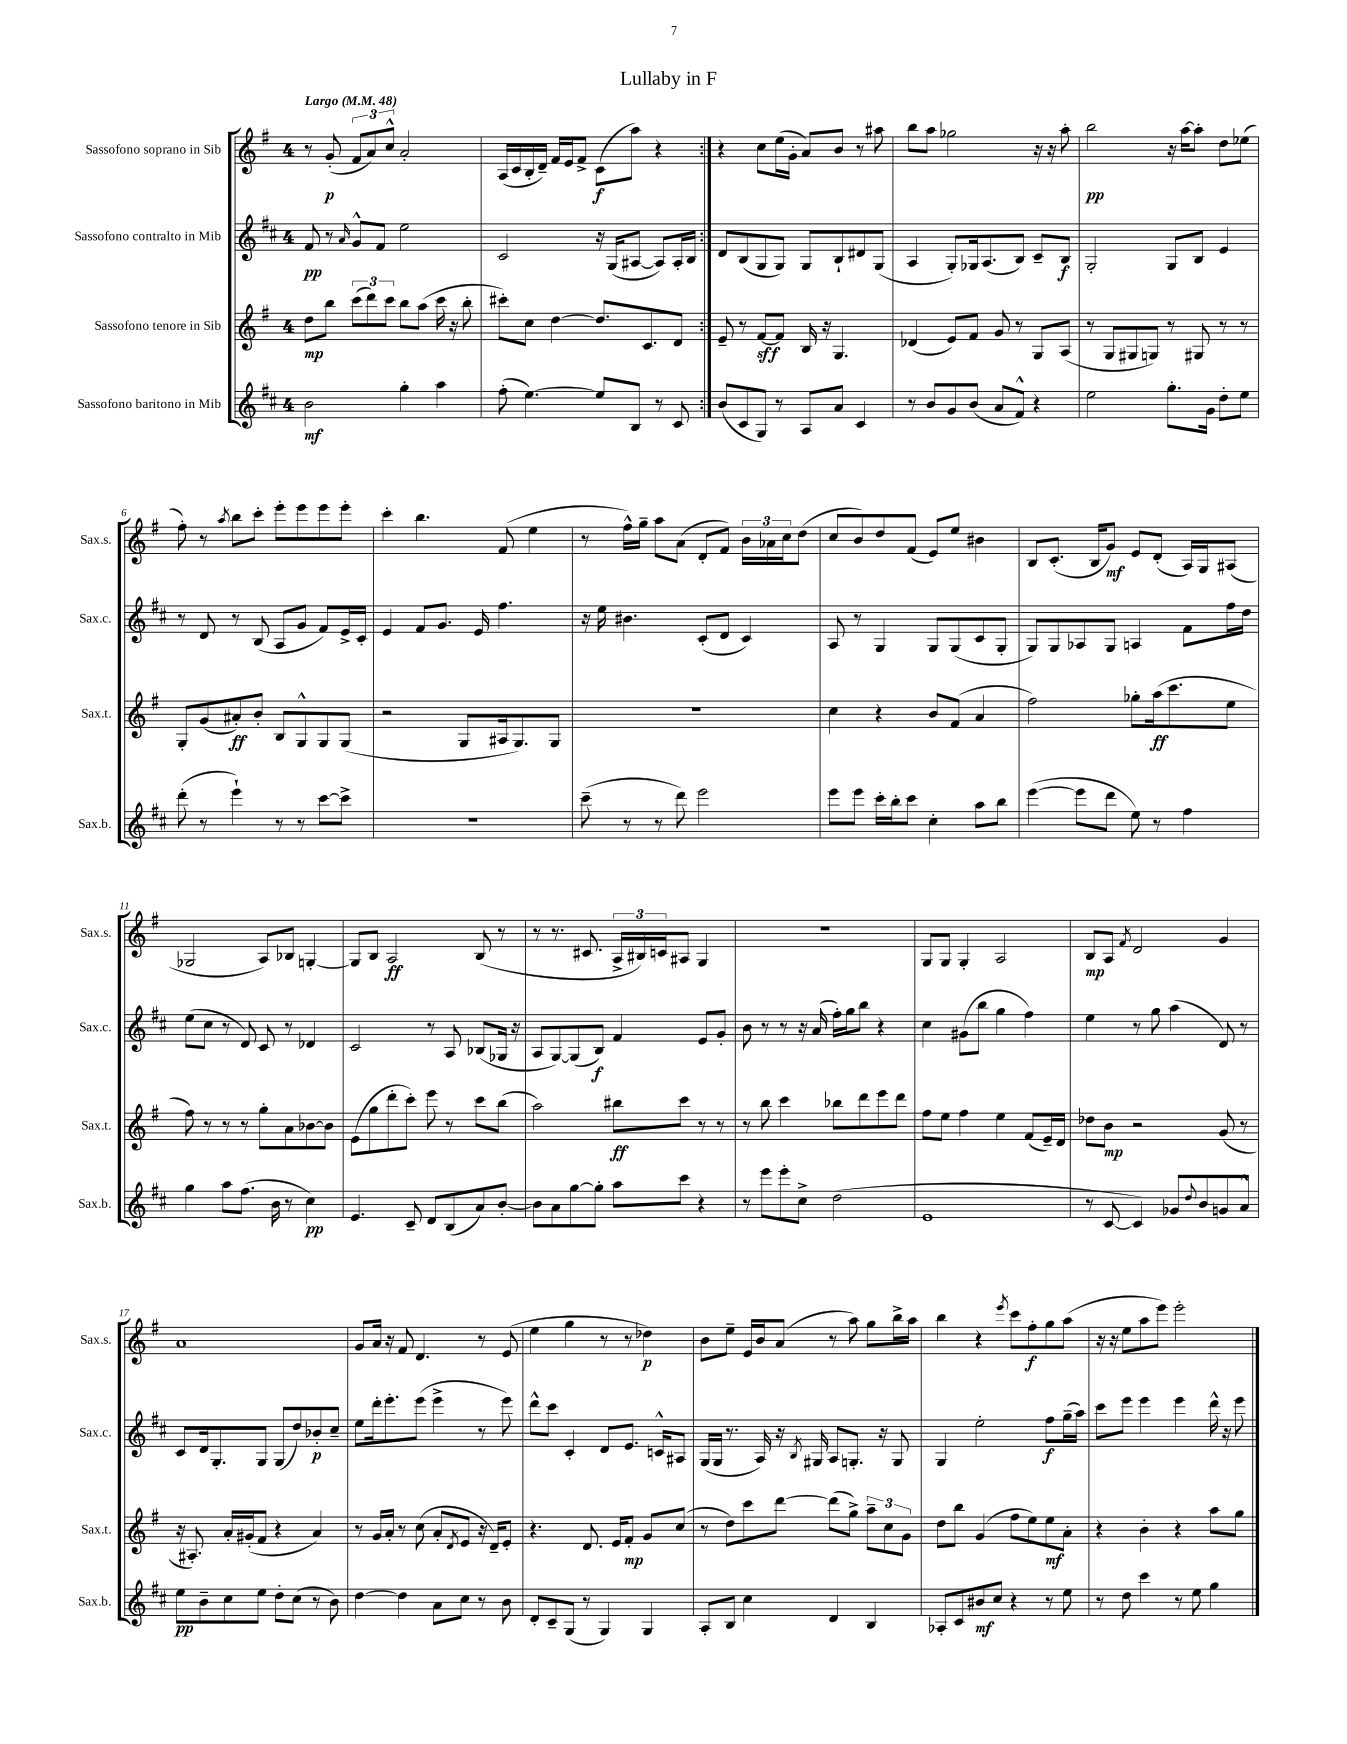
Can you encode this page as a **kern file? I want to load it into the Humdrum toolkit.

**kern	**dynam	**kern	**dynam	**kern	**dynam	**kern	**dynam
*part4	*part4	*part3	*part3	*part2	*part2	*part1	*part1
*staff4	*staff4	*staff3	*staff3	*staff2	*staff2	*staff1	*staff1
*I"Sassofono baritono in Mib	*	*I"Sassofono tenore in Sib	*	*I"Sassofono contralto in Mib	*	*I"Sassofono soprano in Sib	*
*I'Sax.b.	*	*I'Sax.t.	*	*I'Sax.c.	*	*I'Sax.s.	*
*clefG2	*	*clefG2	*	*clefG2	*	*clefG2	*
*k[f#c#]	*	*k[f#]	*	*k[f#c#]	*	*k[f#]	*
*M4/4	*	*M4/4	*	*M4/4	*	*M4/4	*
*MM48	*	*MM48	*	*MM48	*	*MM48	*
=1	=1	=1	=1	=1	=1	=1	=1
!	!	!	!	!	!	!LO:TX:a:B:t=Largo	!
2b\	mf	8dd\L	mp	8f#/	pp	8r	.
.	.	8bb\J	.	8r	.	(8g'/	p
.	.	.	.	16qqa/	.	.	.
.	.	(12ccc\L	.	8g^^/L	.	12f#/L	.
.	.	12ddd\)	.	.	.	12a/)	.
.	.	.	.	8f#/J	.	.	.
.	.	12ccc\J	.	.	.	12cc^^/J	.
4gg'\	.	8bb\L	.	2ee\	.	2a'/	.
.	.	(8aa\J	.	.	.	.	.
4aa\	.	16ccc\	.	.	.	.	.
.	.	16r	.	.	.	.	.
.	.	8bb'\	.	.	.	.	.
=2	=2	=2	=2	=2	=2	=2	=2
(8ff#'\	.	8ccc#X'\L)	.	2c#/	.	(16A/LL	.
.	.	.	.	.	.	16c/	.
[4.ee\)	.	8cc\J	.	.	.	16B'/	.
.	.	.	.	.	.	16d~/JJ)	.
.	.	[4dd\	.	.	.	16f#/LL	.
.	.	.	.	.	.	16e/J	.
.	.	.	.	.	.	8f#^/J	.
8ee/L]	.	8.dd/L]	.	16r	.	(8c\L	f
.	.	.	.	(16G/KL	.	.	.
8B/J	.	.	.	[8A#X/J	.	8aa\J)	.
.	.	8.c/	.	.	.	.	.
8r	.	.	.	8A#/L])	.	4r	.
8c#/	.	8d/J	.	16A#'/L	.	.	.
.	.	.	.	16B/JJ	.	.	.
=3:|!	=3:|!	=3:|!	=3:|!	=3:|!	=3:|!	=3:|!	=3:|!
(8b/L	.	8e~/	.	8d/L	.	4r	.
8c#/	.	8r	.	(8B/	.	.	.
8G/J)	.	[8f#/L	sff	8G/	.	8cc\L	.
8r	.	8f#/J]	.	8G/J)	.	(16ee\L	.
.	.	.	.	.	.	16g'\JJ	.
8A/L	.	16B/	.	8G/L	.	8a/L)	.
.	.	16r	.	.	.	.	.
8a/J	.	4.G/	.	8B`/	.	8b/J	.
4c#/	.	.	.	8d#X/	.	8r	.
.	.	.	.	(8G/J	.	8aa#X\	.
=4	=4	=4	=4	=4	=4	=4	=4
8r	.	(4d-X/	.	4A/	.	8bb\L	.
8b/L	.	.	.	.	.	8aa\J	.
8g/	.	8e/L)	.	8G'/L)	.	2gg-X\	.
(8b/J	.	8f#/J	.	16G-X/k	.	.	.
.	.	.	.	(8.A/	.	.	.
8a/L	.	8g/	.	.	.	.	.
8f#^^/J)	.	8r	.	8B/J)	.	.	.
4r	.	8G/L	.	8c#~/L	.	16r	.
.	.	.	.	.	.	16r	.
.	.	(8A/J	.	8B/J	f	8aa'\	.
=5	=5	=5	=5	=5	=5	=5	=5
2ee\	.	8r	.	2G'/	.	2bb\	pp
.	.	8G/L	.	.	.	.	.
.	.	8G#X/	.	.	.	.	.
.	.	8Gn/J)	.	.	.	.	.
8.gg'\L	.	8r	.	8G/L	.	16r	.
.	.	.	.	.	.	[16aa\KL	.
.	.	8G#X/	.	8B/J	.	8aa'\J]	.
16g\Jk	.	.	.	.	.	.	.
8dd'\L	.	8r	.	4e/	.	8dd\L	.
8ee\J	.	8r	.	.	.	(8ee-X\J	.
!!LO:LB:g=z
=6	=6	=6	=6	=6	=6	=6	=6
(8ddd'\	.	8G'/L	.	8r	.	8ff#'\)	.
8r	.	(8g/	.	8d/	.	8r	.
.	.	.	.	.	.	8qaa/	.
4eee`\)	.	8a#X'/)	ff	8r	.	8bb\L	.
.	.	8b'/J	.	(8B/	.	8ccc'\J	.
8r	.	8B/L	.	8A/L	.	8eee'\L	.
8r	.	8G^^/	.	8g/J	.	8eee\	.
[8ccc#\L	.	8G/	.	8f#/L)	.	8eee\	.
8ccc#^\J]	.	(8G/J	.	16e^/L	.	8eee'\J	.
.	.	.	.	16c#'/JJ	.	.	.
=7	=7	=7	=7	=7	=7	=7	=7
1r	.	2r	.	4e/	.	4ccc'\	.
.	.	.	.	8f#/L	.	4.bb\	.
.	.	.	.	8.g/J	.	.	.
.	.	8G/L	.	.	.	.	.
.	.	.	.	16e/	.	.	.
.	.	16A#X/k	.	4.ff#\	.	(8f#/	.
.	.	8.G/)	.	.	.	.	.
.	.	.	.	.	.	4ee\	.
.	.	8G/J	.	.	.	.	.
=8	=8	=8	=8	=8	=8	=8	=8
(8ccc#~\	.	1r	.	16r	.	8r	.
.	.	.	.	16ee\	.	.	.
8r	.	.	.	4.b#X\	.	16ff#^^\LL)	.
.	.	.	.	.	.	16gg~\JJ	.
8r	.	.	.	.	.	8aa\L	.
8ddd\)	.	.	.	.	.	(8a\J	.
2eee\	.	.	.	(8c#'/L	.	8d'/L	.
.	.	.	.	8d/J	.	8f#/J)	.
.	.	.	.	4c#/)	.	24b\LL	.
.	.	.	.	.	.	24a-X\	.
.	.	.	.	.	.	24cc\J	.
.	.	.	.	.	.	(8dd\J	.
=9	=9	=9	=9	=9	=9	=9	=9
8eee\L	.	4cc\	.	8A/	.	8cc/L	.
8eee\J	.	.	.	8r	.	8b/)	.
16ccc#'\LL	.	4r	.	4G/	.	8dd/	.
16bb'\J	.	.	.	.	.	.	.
8ccc#\J	.	.	.	.	.	(8f#/J	.
4cc#'\	.	8b/L	.	8G/L	.	8e/L)	.
.	.	(8f#/J	.	(8G/	.	8ee/J	.
8aa\L	.	4a/	.	8c#/	.	4b#X\	.
8bb\J	.	.	.	8G'/J	.	.	.
=10	=10	=10	=10	=10	=10	=10	=10
([4eee\	.	2ff#\)	.	8G/L)	.	8B/L	.
.	.	.	.	8G/	.	(8.c'/J	.
8eee\L]	.	.	.	8A-X/	.	.	.
.	.	.	.	.	.	16B/KL	.
8ddd\J	.	.	.	8G/J	.	8g/J)	mf
8ee\)	.	8gg-X'\L	.	4An/	.	8e/L	.
8r	.	(16aa\k	ff	.	.	(8d'/J	.
.	.	8.ccc\	.	.	.	.	.
4ff#\	.	.	.	8f#\L	.	16A/LL)	.
.	.	.	.	.	.	16G/J	.
.	.	8ee\J	.	16ff#\L	.	(8A#X/J	.
.	.	.	.	16dd\JJ	.	.	.
!!LO:LB:g=z
=11	=11	=11	=11	=11	=11	=11	=11
4gg\	.	8ff#\)	.	(8ee\L	.	2G-X/	.
.	.	8r	.	8cc#\J	.	.	.
8aa\L	.	8r	.	8r	.	.	.
(8.ff#\J	.	8r	.	8d/)	.	.	.
.	.	8gg'\L	.	8c#/	.	8A/L)	.
16b\	.	.	.	.	.	.	.
8r	.	8a\	.	8r	.	8B-X/J	.
4cc#\)	pp	[8b-X\	.	4d-X/	.	[4Gn'/	.
.	.	8b-\J]	.	.	.	.	.
=12	=12	=12	=12	=12	=12	=12	=12
4.e/	.	(8e\L	.	2c#/	.	8G/L]	.
.	.	8gg\	.	.	.	8B/J	.
.	.	8ddd'\	.	.	.	2A/	ff
8c#~/	.	8ccc'\J)	.	.	.	.	.
8d/L	.	8eee\	.	8r	.	.	.
(8B/	.	8r	.	8A/	.	.	.
8a/)	.	8ccc\L	.	(8B-X/L	.	(8B/	.
[8b'/J	.	(8bb\J	.	16G-X/Jk	.	8r	.
.	.	.	.	16r	.	.	.
=13	=13	=13	=13	=13	=13	=13	=13
8b\L]	.	2aa\)	.	8A/L	.	8r	.
8a\	.	.	.	[8G/)	.	8.r	.
[8gg\	.	.	.	(8G/]	.	.	.
.	.	.	.	.	.	8.c#X/	.
8gg'\J]	.	.	.	8B/J)	f	.	.
8aa\L	.	8bb#X\L	ff	4f#/	.	24A^/LL	.
.	.	.	.	.	.	24B#X/)	.
.	.	.	.	.	.	24cn/J	.
8ccc#\J	.	8ccc\J	.	.	.	8A#X/J	.
4r	.	8r	.	8e/L	.	4G/	.
.	.	8r	.	8g'/J	.	.	.
=14	=14	=14	=14	=14	=14	=14	=14
8r	.	8r	.	8b\	.	1r	.
8eee\L	.	8bb\	.	8r	.	.	.
8eee'\	.	4ccc\	.	8r	.	.	.
8cc#^\J	.	.	.	16r	.	.	.
.	.	.	.	(16a/	.	.	.
(2dd\	.	8bb-X\L	.	16ff#'\LL)	.	.	.
.	.	.	.	16gg\J	.	.	.
.	.	8ddd\	.	8bb\J	.	.	.
.	.	8eee\	.	4r	.	.	.
.	.	8ddd\J	.	.	.	.	.
=15	=15	=15	=15	=15	=15	=15	=15
1e	.	8ff#\L	.	4cc#\	.	8G/L	.
.	.	8ee\J	.	.	.	8G/J	.
.	.	4ff#\	.	(8g#X\L	.	4G'/	.
.	.	.	.	8bb\J	.	.	.
.	.	4ee\	.	4gg\	.	2A/	.
.	.	(8f#/L	.	4ff#\)	.	.	.
.	.	16e~/L)	.	.	.	.	.
.	.	16d/JJ	.	.	.	.	.
=16	=16	=16	=16	=16	=16	=16	=16
8r	.	8dd-X\L	.	4ee\	.	8B/L	mp
[8c#/	.	8b\J	mp	.	.	8A/J	.
.	.	.	.	.	.	8qf#/	.
4c#/])	.	2r	.	8r	.	2d/	.
.	.	.	.	8gg\	.	.	.
8g-X/L	.	.	.	(4aa\	.	.	.
8qqdd/	.	.	.	.	.	.	.
8b/	.	.	.	.	.	.	.
8gn/	.	(8g/	.	8d/)	.	4g/	.
8a^^/J	.	8r	.	8r	.	.	.
!!LO:LB:g=z
=17	=17	=17	=17	=17	=17	=17	=17
8ee\L	pp	16r	.	8c#/L	.	1a	.
.	.	8.A#X'/)	.	.	.	.	.
8b~\	.	.	.	16d/k	.	.	.
.	.	.	.	8.G'/	.	.	.
8cc#\	.	16a'/LL	.	.	.	.	.
.	.	(16g#X'/J	.	.	.	.	.
8ee\J	.	8f#/J	.	8G/J	.	.	.
8dd'\L	.	4r	.	(8G/L	.	.	.
(8cc#\J	.	.	.	8dd/)	.	.	.
8r	.	4a/)	.	8b-X'/	p	.	.
8b\)	.	.	.	8cc#~/J	.	.	.
=18	=18	=18	=18	=18	=18	=18	=18
[4dd\	.	8r	.	8ee\L	.	8g/L	.
.	.	16g/LL	.	16ddd'\k	.	16a/Jk	.
.	.	16a'/JJ	.	8.eee'\	.	16r	.
4dd\]	.	8r	.	.	.	8f#/	.
.	.	(8cc\	.	(8eee\J	.	4.d/	.
8a\L	.	8a'/L	.	4eee^\	.	.	.
.	.	8qd/	.	.	.	.	.
8cc#\J	.	8e/J	.	.	.	.	.
8r	.	16r	.	8r	.	8r	.
.	.	16d~/KL)	.	.	.	.	.
8b\	.	8e'/J	.	8eee\)	.	(8e/	.
=19	=19	=19	=19	=19	=19	=19	=19
8d'/L	.	4.r	.	8ddd^^\L	.	4ee\	.
8c#~/	.	.	.	8ccc#\J	.	.	.
(8G/J	.	.	.	4c#'/	.	4gg\	.
8r	.	8.d/	.	.	.	.	.
4G/)	.	.	.	8d/L	.	8r	.
.	.	16e/KL	.	.	.	.	.
.	.	8f#'/J	mp	8.e/J	.	8r	.
4G/	.	8g/L	.	.	.	4dd-X\)	p
.	.	.	.	16cn^^/KL	.	.	.
.	.	(8cc/J	.	8A#X/J	.	.	.
=20	=20	=20	=20	=20	=20	=20	=20
8A'/L	.	8r	.	(16G/LL	.	8b\L	.
.	.	.	.	16G/JJ	.	.	.
8B/J	.	8dd\L)	.	8.r	.	8ee~\J	.
4cc#\	.	8ccc\	.	.	.	16e/LL	.
.	.	.	.	16A/)	.	16b/J	.
.	.	[8ddd\J	.	16r	.	(8a/J	.
.	.	.	.	8qB/	.	.	.
.	.	.	.	16G#X/	.	.	.
4d/	.	(8ddd\L]	.	8A/L	.	8r	.
.	.	8gg^\J)	.	8.Gn'/J	.	8aa\)	.
4B/	.	12aa~\L	.	.	.	8gg\L	.
.	.	.	.	16r	.	.	.
.	.	12cc\	.	.	.	.	.
.	.	.	.	8G/	.	16bb^\L	.
.	.	12g\J	.	.	.	.	.
.	.	.	.	.	.	16aa\JJ	.
=21	=21	=21	=21	=21	=21	=21	=21
8A-X'/L	.	8dd\L	.	4G/	.	4bb\	.
8c#/	.	8bb\J	.	.	.	.	.
8b#X/	mf	(4g/	.	2ee'\	.	4r	.
8cc#/J	.	.	.	.	.	.	.
.	.	.	.	.	.	8qeee/	.
4r	.	8ff#\L	.	.	.	8ccc\L	.
.	.	8ee\)	.	.	.	8ff#'\	f
8r	.	8ee\	mf	8ff#\L	f	8gg\	.
8ee\	.	8a'\J	.	(16gg~\L	.	(8aa\J	.
.	.	.	.	16aa\JJ)	.	.	.
=22	=22	=22	=22	=22	=22	=22	=22
8r	.	4r	.	8ccc#\L	.	16r	.
.	.	.	.	.	.	16r	.
8dd\	.	.	.	8eee\J	.	8ee\L	.
4ccc#\	.	4b'\	.	4eee\	.	8aa\	.
.	.	.	.	.	.	8eee\J)	.
8r	.	4r	.	4eee\	.	2eee'\	.
8ee\	.	.	.	.	.	.	.
4gg\	.	8aa\L	.	16ddd^^\	.	.	.
.	.	.	.	16r	.	.	.
.	.	8gg\J	.	8eee\	.	.	.
==	==	==	==	==	==	==	==
*-	*-	*-	*-	*-	*-	*-	*-
